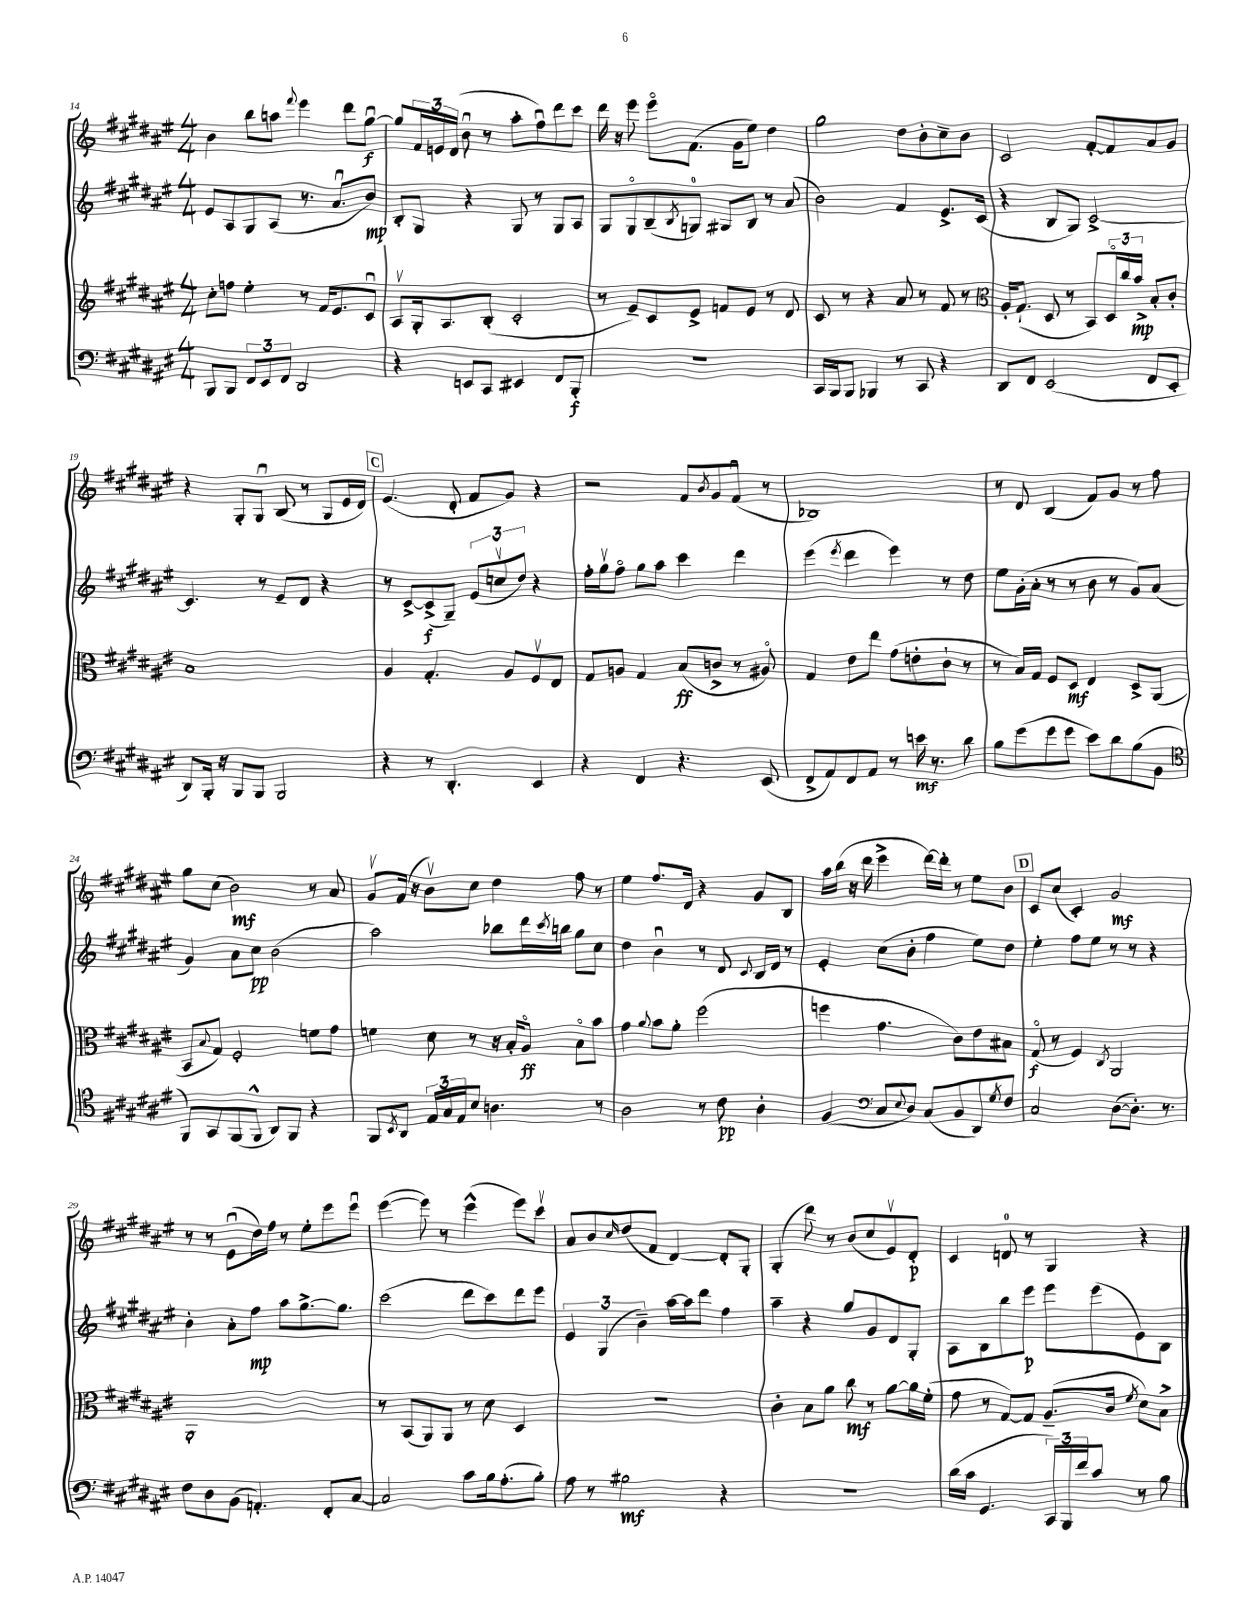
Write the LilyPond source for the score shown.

<<
\new StaffGroup <<
\new Staff = "s0" {
    \clef treble \key fis \major \numericTimeSignature \time 4/4
    b'4 b''8 a''8 \appoggiatura { fis'''8 } eis'''4 dis'''8 gis''8~\downbow\f |
    gis''8 \tuplet 3/2 { fis'16 e'16 dis'16( } b'8\downbow r8 ais''8-. fis''8\downbow) dis'''8 cis'''8 |
    dis'''16 r16 eis'''8 eis'''8\flageolet fis'8.( gis'16 eis''8) dis''4 |
    gis''2 dis''8 b'8-. cis''8-- b'8 |
    cis'2 fis'8~-. fis'8 ais'8 gis'8 |
    r4 gis8-. gis8\downbow b8( r8 gis8 eis'16 dis'16) |
    \mark \markup { \box "C" } eis'4.( dis'8-. fis'8 gis'8) r4 |
    r2 fis'8 \acciaccatura { b'8 } gis'8 fis'8\downbow( r8 |
    bes1) |
    r8 dis'8 b4( fis'8) gis'8 r8 fis''8 |
    gis''8 cis''8( b'2\mf) r8 ais'8 |
    gis'8\upbow fis'16( r16 b'8\upbow) cis''8 dis''4 fis''8 r8 |
    eis''4 fis''8. dis'16 r4 gis'8 b8 |
    ais''16 b''16( r16 dis'''16 eis'''4-> dis'''16~) dis'''16-. r8 eis''8 b'8 |
    \mark \markup { \box "D" } cis'8 cis''8( cis'4-.) gis'2\mf |
    r8 r8 eis'8\downbow( dis''16) fis''16 r8 eis''8-. eis'''8 eis'''8\downbow |
    eis'''4~( eis'''8) r8 eis'''4-^( eis'''8) cis'''8\upbow |
    ais'8 b'8 \grace { cis''16 } dis''8( fis'8 dis'4~) dis'8-. gis8-. |
    gis4-.( dis'''8) r8 b'8( cis''8 eis'8\upbow) dis'8-.\p |
    cis'4 d'8-0 r8 gis4 r4 \bar "|." |
}
\new Staff = "s1" {
    \clef treble \key fis \major \numericTimeSignature \time 4/4
    eis'8 ais8 gis8 ais8( r8. ais'8.\downbow b'8\mp) |
    b8-. gis8 r4 gis8 r8 gis8 ais8 |
    gis8 gis8\flageolet b8--( \acciaccatura { b8 } g8-0) gis8 b8 r8 ais'8( |
    b'2) fis'4 eis'8.-> cis'16( |
    r4 b8 gis8) cis'2~-> |
    cis'4. r8 eis'8-- dis'8 r4 |
    \mark \markup { \box "C" } r8 cis'8~-> cis'8->\f( gis8--) \tuplet 3/2 { eis'8( c''8\upbow dis''8) } r4 |
    fis''16-. gis''16\upbow fis''8\flageolet gis''8 ais''8 cis'''4 dis'''4 |
    eis'''4( \acciaccatura { eis'''8 } dis'''4 eis'''4) r8 dis''8 |
    eis''8 gis'16-.( ais'16-. r8 r8 b'8 r8 gis'8) ais'8( |
    gis'4) ais'8 cis''8\pp b'2( |
    ais''2) bes''8 dis'''16 \acciaccatura { cis'''8 } b''16 gis''8 cis''8 |
    dis''4 b'4\downbow r8 dis'8 \appoggiatura { cis'8 } b16 dis'16 r8 |
    eis'4-. cis''8( b'8-. fis''4 eis''8) dis''8 |
    \mark \markup { \box "D" } eis''4-. fis''8 eis''8 r8 r8 r4 |
    b'4-. ais'8-. fis''8\mp ais''8 gis''8.~-> gis''8. |
    cis'''2( dis'''8 cis'''8) dis'''8 eis'''8 |
    \tuplet 3/2 { eis'4 gis4( b'4--) } ais''16~ ais''16 dis'''8 fis''4 |
    ais''4-- r4 gis''8 gis'8 dis'8 gis8-. |
    ais8 b8 b''8 eis'''8\p eis'''8 eis'''8( eis'8) b8 \bar "|." |
}
\new Staff = "s2" {
    \clef treble \key fis \major \numericTimeSignature \time 4/4
    cis''8-. f''8 eis''4-. r8 fis'16 eis'8. cis'8\downbow |
    ais8\upbow gis16-. ais8. b8-.( cis'2-. |
    r8 eis'8--) cis'8 eis'8-> f'8 eis'8 r8 dis'8 |
    cis'8 r8 r4 ais'8 r8 fis'8 r8 |
    \clef alto ais16-. gis8.-!( dis8 r8 b,8) \tuplet 3/2 { dis16\flageolet cis''16 b'16->\mp } b8-. cis'8-. |
    b1 |
    \mark \markup { \box "C" } ais4 gis4.-. ais8 fis8\upbow eis8 |
    gis8 a8 gis4 b8\ff( c'8-> r8 ais8\flageolet) |
    gis4 eis'8 eis''8 gis'8( e'8-. cis'8-! r8 |
    r8 b16) gis16 fis8 dis8\mf eis4 dis8-> ais,8( |
    b,8 \appoggiatura { b8 } gis8) fis2-. f'8 gis'8 |
    f'4 dis'8 r8 r16 b16-. ais8\flageolet\ff b8\flageolet b'8 |
    gis'4 \appoggiatura { ais'8 } b'8 ais'8-. fis''2( |
    f''4 gis'4. cis'8) eis'8 bis8 |
    \mark \markup { \box "D" } gis8\flageolet\f( r8 fis4) \acciaccatura { cis8 } ais,2 |
    ais,1-. |
    r8 b,8( ais,8) ais,8 r8 dis'8 dis4 |
    R1 |
    cis'4-. b8 ais'8 cis''8\mf r8 ais'8~ ais'16 fis'16-.( |
    gis'8 r8 gis8~) gis8 ais8.--( cis'16 \acciaccatura { fis'8 } dis'8) b8-> \bar "|." |
}
\new Staff = "s3" {
    \clef bass \key fis \major \numericTimeSignature \time 4/4
    b,,8 b,,8 \tuplet 3/2 { fis,8 eis,8 fis,8 } dis,2 |
    r4 e,8 cis,8 eis,4 fis,8 b,,8-.\f |
    R1 |
    cis,16 b,,16 b,,8 bes,,4 r8 cis,8 r4 |
    dis,8 fis,8 eis,2( fis,8 eis,8-. |
    dis,8) b,,16-. r16 b,,8 b,,8 b,,2 |
    \mark \markup { \box "C" } r4 r8 dis,4.-. eis,4 |
    r4 fis,4 r4. eis,8( |
    fis,8-> ais,8) fis,8 ais,8 r8 e'16\mf r8. dis'8 |
    b8 gis'8( gis'8 gis'8 eis'8) dis'8 b8( b,8 |
    \clef tenor fis,8) gis,8 fis,8( fis,8-^ ais,8) fis,8 r4 |
    fis,8 \acciaccatura { b,8 } ais,8 \tuplet 3/2 { eis16 gis16 eis16 } b8 a4. r8 |
    ais2 r8 cis'8\pp ais4-. |
    fis4( \clef bass cis8 \appoggiatura { eis8 } dis8) cis8( b,8 dis,8) \acciaccatura { gis8 } fis8 |
    \mark \markup { \box "D" } cis2 dis8~( dis8.-.) r8. |
    fis8 dis8 b,8( a,4.-.) fis,8-. cis8~ |
    cis2 cis'8 b16 ais8.-.( b8-.) |
    ais8 r8 bis2\mf r4 |
    R1 |
    dis'16( cis'16 gis,4. \tuplet 3/2 { cis,16) b,,16 fis'16 } cis'8 r8 b8 \bar "|." |
}
>>
>>
\layout { \context { \Score currentBarNumber = #14 } }
